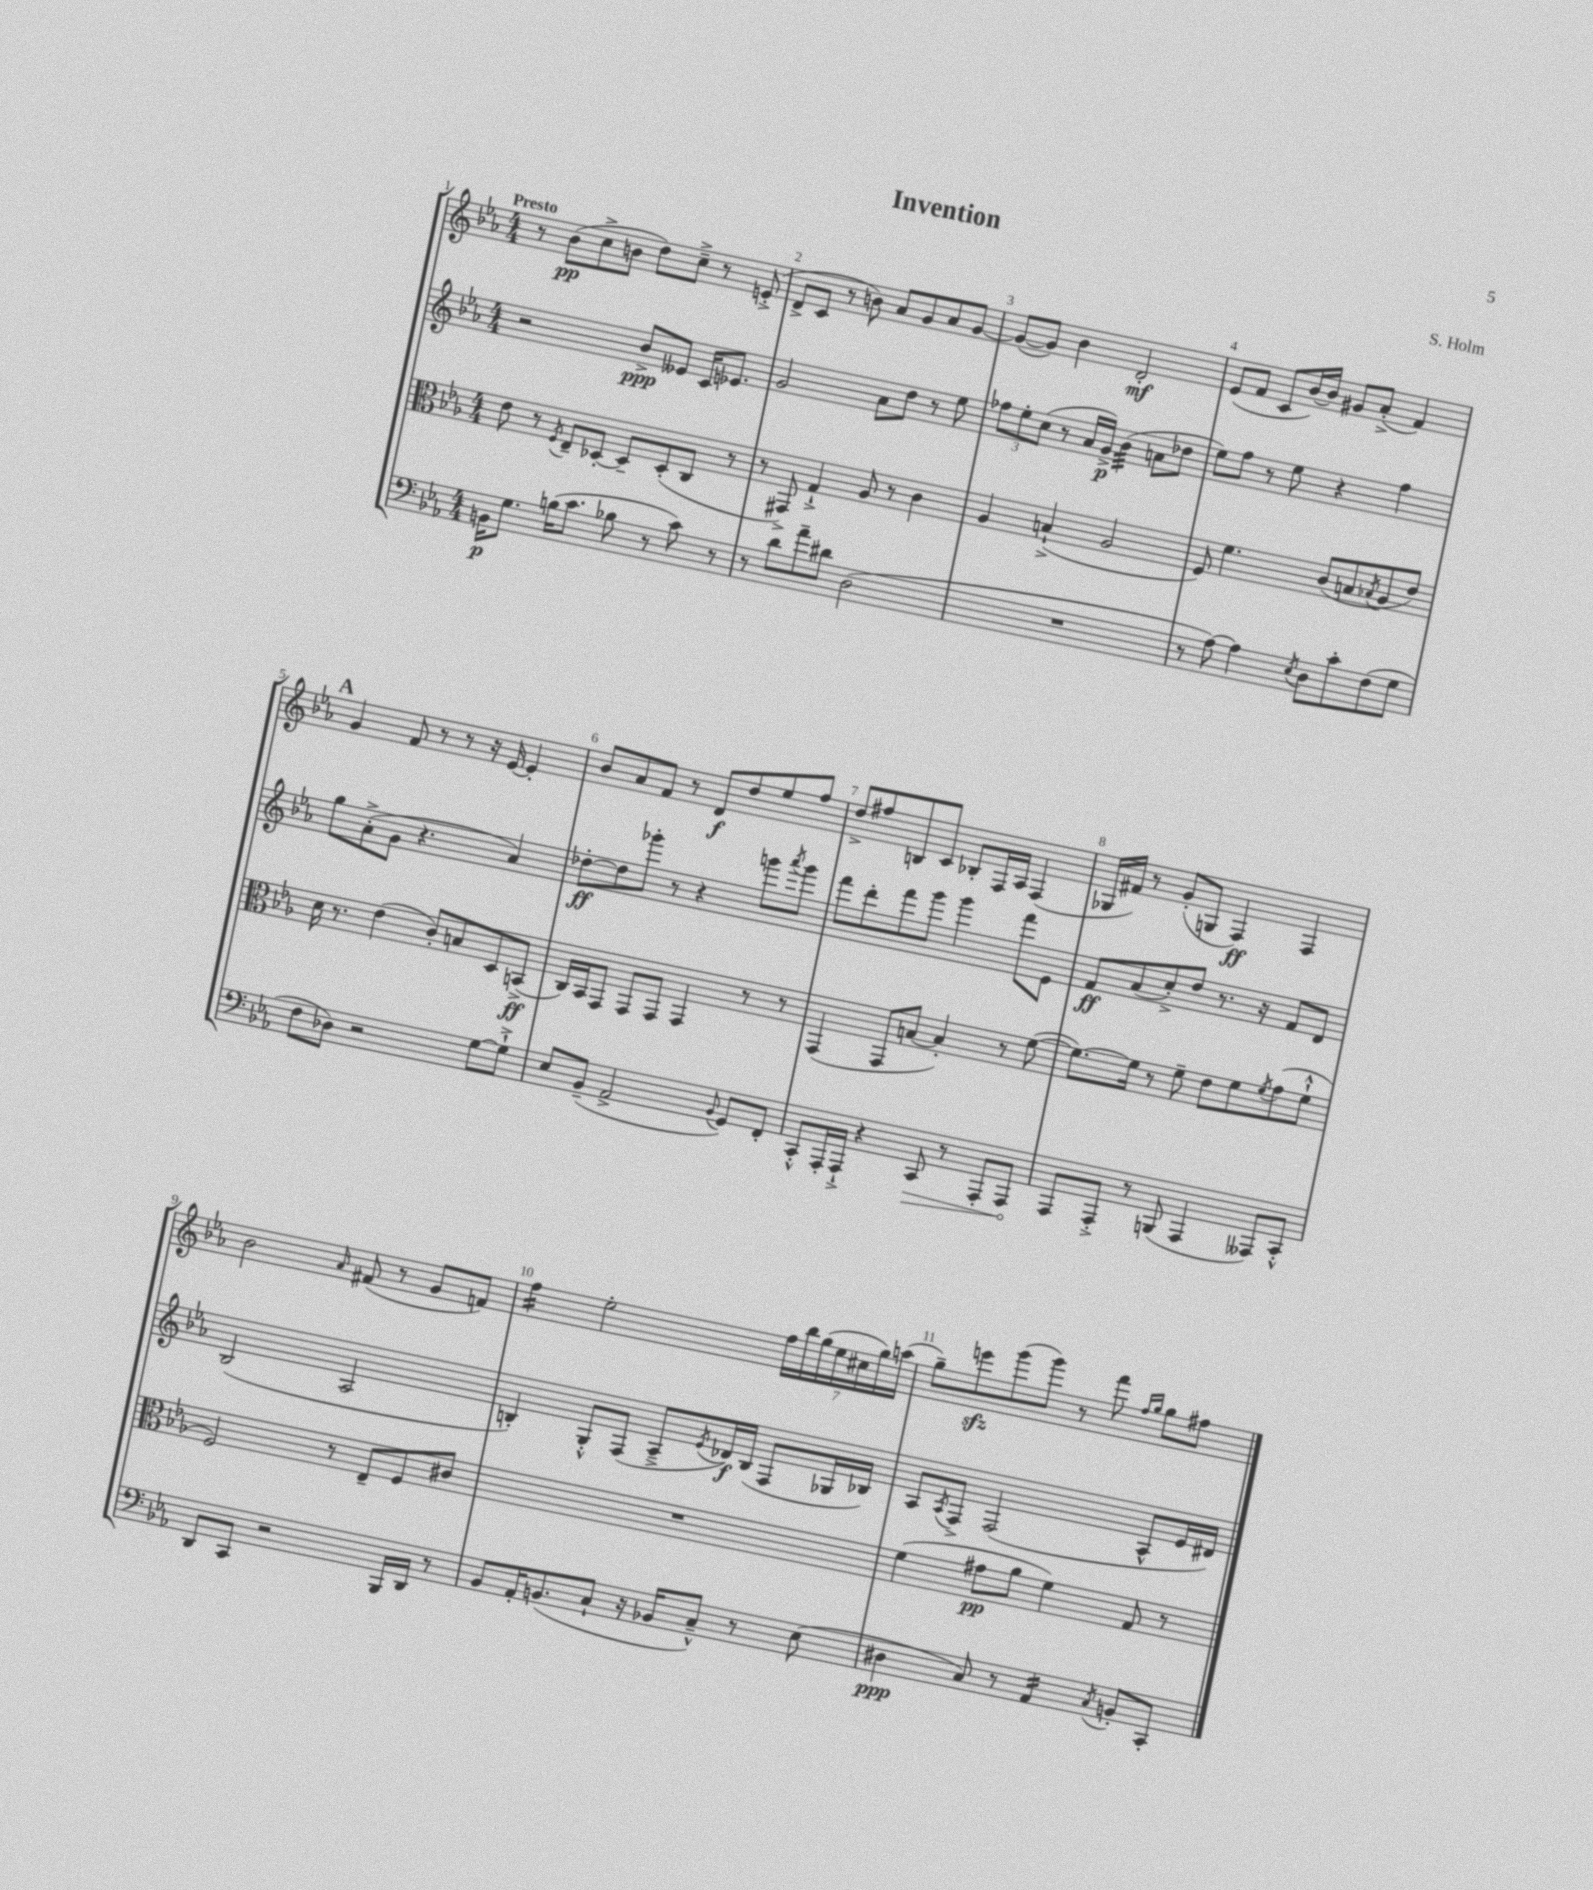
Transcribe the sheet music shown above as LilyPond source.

\header { title = "Invention" composer = "S. Holm" }
<<
\new StaffGroup <<
\new Staff = "s0" {
    \clef treble \key ees \major \numericTimeSignature \time 4/4 \tempo "Presto"
    r8 bes'8\pp( c''8-> b'8 d''8) c''8---> r8 e'8-.->( |
    d'8-> c'8 r8 b'8) aes'8 g'8 aes'8 g'8~ |
    g'8~( g'8) bes'4 d'2-.\mf |
    ees'8( f'8 c'8 bes'16~) bes'16 gis'8 aes'8-.->( f'4) |
    \mark \markup { \bold "A" } g'4 f'8 r8 r8 r16 ees'16~ ees'4-. |
    bes'8 aes'8 f'8 r8 d'8\f d''8 ees''8 f''8 |
    d''8-> fis''8 b8 c'8 bes8-. f16 aes16 f4( |
    ges16 fis'16) r8 g'8-.( g8 f4\ff) f4 |
    bes'2 \grace { aes'16 } fis'8( r8 g'8 f'8) |
    f''4:16 ees''2-. \tuplet 7/4 { f''16 bes''16 g''16( ees''16 cis''16 g''16) a''16( } |
    g''8--) e'''8\sfz g'''8( g'''8) r8 f'''8 \grace { f''16 g''16 } g''8 fis''8 \bar "|." |
}
\new Staff = "s1" {
    \clef treble \key ees \major \numericTimeSignature \time 4/4
    r2 bes'8->\ppp eeses'8 c'16 ees'8. |
    g'2 aes'8 d''8 r8 ees''8 |
    \tuplet 3/2 { fes''8 ees''8-. c''8( } r8 aes'16 g'16->\p) bes'4:32( a'8 des''8 |
    ees''8) f''8 r8 ees''8 r4 f''4 |
    \mark \markup { \bold "A" } g''8 aes'8-.->( g'8 r4. aes'4) |
    des''8~-.\ff des''8 ges'''8-. r8 r4 g'''8 \acciaccatura { aes'''8 } g'''8 |
    f'''8 d'''8-. f'''8 g'''8 g'''4 f'''8 ees'8 |
    f'8\ff aes'8( c''8-.->) d''8 r8. r16 f'8 d'8 |
    bes2( aes2 |
    b4-.) g8-.-^ f8( aes8---> \acciaccatura { ees'8 } des'16\f) b16( f8 ges16 bes16) |
    aes8 \acciaccatura { aes8 } f8-> f2( aes8-^ ees'16 dis'16) \bar "|." |
}
\new Staff = "s2" {
    \clef alto \key ees \major \numericTimeSignature \time 4/4
    ees'8 r8 \acciaccatura { f8 } ees8-- des8~-. des8-- des8-.( c8 r8 |
    r8 gis,8->) g4-!-> aes8 r8 c'4 |
    aes4 b4-!->( aes2 |
    f8) f'4. c'8( b8 \acciaccatura { bes8 } aes8 ees'8) |
    \mark \markup { \bold "A" } d'16 r8. ees'4( c'8-.) b8 d8 b,8->\ff( |
    c16) bes,16 g,8 g,8 g,8 g,4 r8 r8 |
    g,4( g,8 b8~ b4-.) r8 f'8~( |
    f'8.~) f'16 r8 f'8-- ees'8 f'8 \acciaccatura { f'8 } g'8( f'8-!-^ |
    f2) r8 ees8-- f8 cis'8 |
    R1 |
    f'4( gis'8\pp aes'8 f'4) g8 r8 \bar "|." |
}
\new Staff = "s3" {
    \clef bass \key ees \major \numericTimeSignature \time 4/4
    b,16\p g8. b16( c'8. bes8 r8 c'8) r8 |
    r8 d'8 aes'8-- dis'8 d2( |
    R1 |
    r8 aes8~) aes4 \acciaccatura { ees8 } d8 c'8-. f8( g8 |
    \mark \markup { \bold "A" } f8 des8) r2 g8~ g8-!-> |
    ees8 bes,8--( aes,2-> \appoggiatura { bes,8 } g,8) f,8-. |
    c,8-.-^ aes,,16-. aes,,16-!-> r4 \once \override Hairpin.circled-tip = ##t c,8\> r8 aes,,8-. aes,,8\! |
    aes,,8 aes,,8-.-> r8 b,,8( aes,,4 aeses,,8) c,8-.-^ |
    d,8 c,8 r2 bes,,16 d,16 r8 |
    bes,8 aes,16-. b,8.( c8-! r16 bes,16 c8---^) r8 ees8( |
    dis4\ppp c8) r8 aes,4:16 \acciaccatura { c8 } b,8-. c,8-. \bar "|." |
}
>>
>>
\layout { \context { \Score \override BarNumber.break-visibility = ##(#f #t #t) barNumberVisibility = #all-bar-numbers-visible } }
